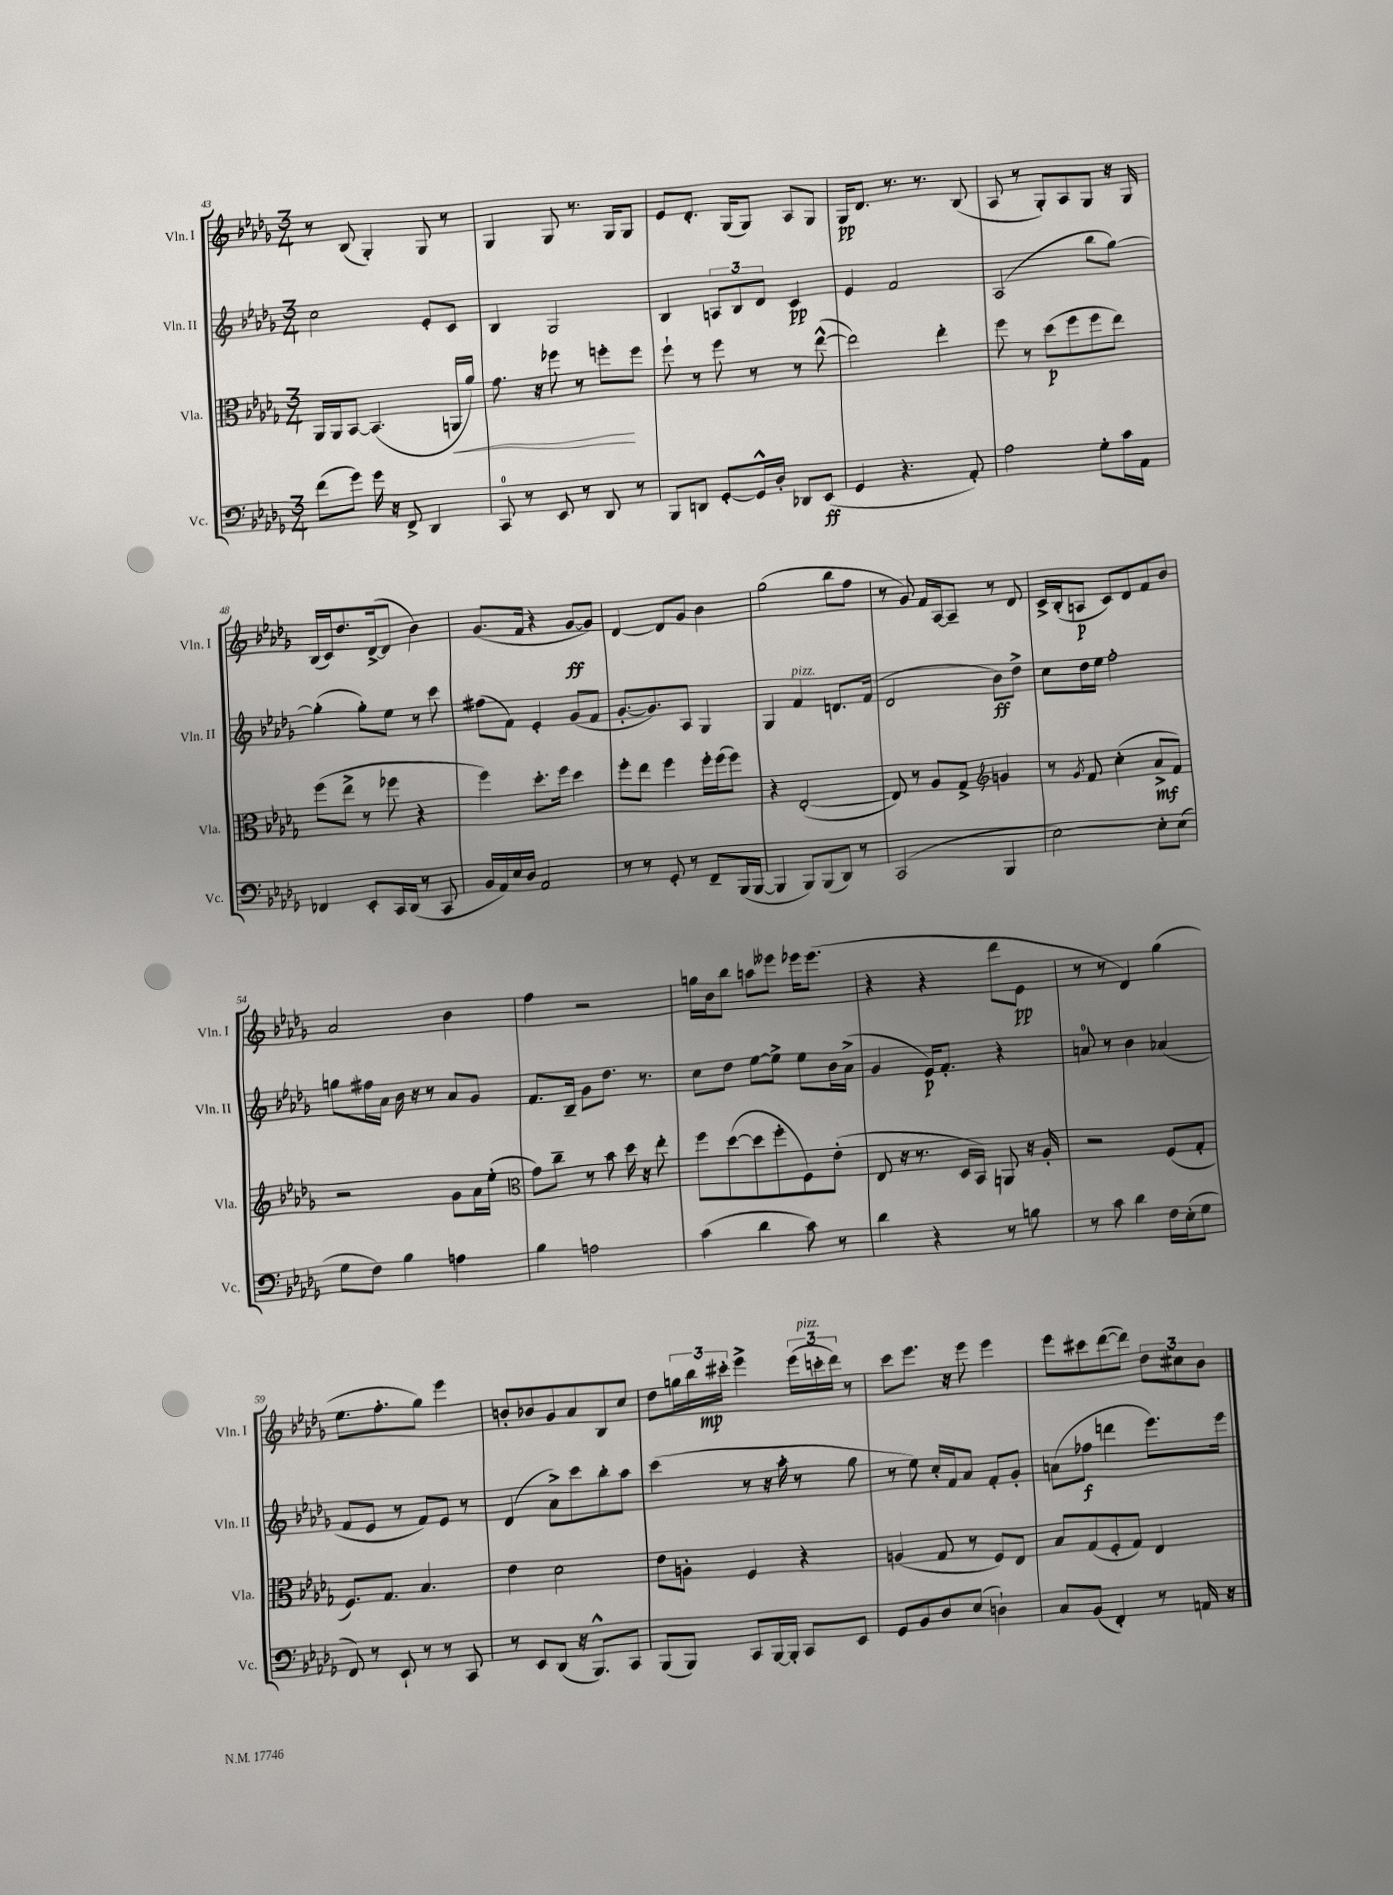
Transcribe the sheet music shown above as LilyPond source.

<<
\new StaffGroup <<
\new Staff = "s0" \with { instrumentName = "Vln. I" shortInstrumentName = "Vln. I" } {
    \clef treble \key des \major \numericTimeSignature \time 3/4
    r8 bes8( ges4-.) ges8 r8 |
    ges4 ges8 r8. ges16 ges8 |
    ees'8 des'8.-. ges16( ges8) aes8 ges8 |
    ges16\pp des'8. r8. r8. bes8( |
    aes8 r8 ges8-.) aes8 ges8 r16 ges16 |
    bes16( c'16) des''8. des'16~->( des'8 bes'4) |
    ges'8.( f'16 r4 ges'8~\ff ges'8) |
    des'4~ des'8 ges'8 bes'4 |
    ges''2( bes''8 f''8 |
    r8 ges'8) f'16 aes16~ aes8-- r8 des'8 |
    c'16-> bes16-.( a8\p c'8) des'8 f'8 bes'8 |
    aes'2 bes'4 |
    f''4 r2 |
    g''16 bes'16 bes''8 a''8 eeses'''8 ees'''16 ees'''8.( |
    r4 r4 des'''8 ees'8\pp |
    r8 r8 des'4) ges''4( |
    ees''8. f''8.-. ges''8) ees'''4 |
    b'8-. bes'8 ges'8 aes'8 bes8 c''8 |
    des''8 \tuplet 3/2 { g''16 bes''16 cis'''16-.\mp } ees'''4-> \tuplet 3/2 { ees'''16( c'''16-.^\markup { \italic "pizz." } des'''16) } r8 |
    c'''8 ees'''8. r16 ees'''8 ees'''4 |
    ees'''8 cis'''8 des'''8~( des'''8) \tuplet 3/2 { des''8 cis''8 bes'8 } \bar "|." |
}
\new Staff = "s1" \with { instrumentName = "Vln. II" shortInstrumentName = "Vln. II" } {
    \clef treble \key des \major \numericTimeSignature \time 3/4
    c''2 ees'8-. c'8 |
    bes4 ges2 |
    bes4 \tuplet 3/2 { a8 bes8 des'8 } c'4\pp |
    ees'4 f'2 |
    aes2( bes''8 ges''8~) |
    ges''4-.( ges''8-.) ees''8 r8 c'''8 |
    fis''8( f'8) ees'4-. ges'8( f'8 |
    ges'8.~-. ges'8.) aes8 ges4 |
    ges4 f'4^\markup { \italic "pizz." } d'8. f'16( |
    des'2 bes'8\ff) des''8-> |
    c''8 des''16 ees''16 f''2-. |
    g''8 fis''16 aes'16 bes'16 r16 r8 aes'8 ges'8 |
    f'8. bes16-- ges'8 des''8. r8. |
    c''8 des''8 ees''8~ ees''8-> ees''8 bes'16 aes'16->( |
    ges'4 ees'16\p) f'8.-. r4 |
    a'8-0 r8 bes'4 aes'4( |
    f'8 ees'8 r8 f'8) ees'8 r8 |
    des'4( aes'8->) c'''8 bes''8-. aes''8 |
    c'''4( r8 r16 aes''16-. r8 ges''8 |
    r8 ees''8) c''16-. f'16 aes'8 f'8-. ges'8-. |
    a'8( fes''8\f d'''4 ees'''8.) ees'''16 \bar "|." |
}
\new Staff = "s2" \with { instrumentName = "Vla." shortInstrumentName = "Vla." } {
    \clef alto \key des \major \numericTimeSignature \time 3/4
    aes,16 aes,16 bes,8~ bes,4.( a,16\< aes'16) |
    ges'8. r16 fes''8 r8 f''8-.\! f''8 |
    f''8-! r8 f''8 r8 r8 ees''8~-^( |
    ees''2) ees''4-. |
    f''8 r8 des''8\p( f''8 f''8 ees''8) |
    f''8( ees''8-> r8 fes''8 r4 |
    f''4) des''8.-. f''16 des''4 |
    f''8-. ees''8 f''4 f''16-. f''16( f''8) |
    r4 ees2~-.( |
    ees8) r8 aes8 ges8-> \clef treble g'4 |
    r8 \acciaccatura { ges'8 } f'8 c''4-.( aes'8->\mf f'8) |
    r2 ges'8 aes'16 ees''16-.( |
    \clef alto ges'8) c''8-- r8 bes'8 des''16 r16 ees''8-. |
    f''8 des''8~( des''8 f''8-. f8) ees'8-.( |
    ees8 r16 r8. des16 bes,16) a,8 r16 aes16-. |
    r2 f8( ges8-. |
    f8.) ges8. bes4. |
    ees'4 des'2 |
    ees'8 a8-. f4 r4 |
    a4( ges8 r8 f8) ees8 |
    bes8 ges8( f8-. ges8) ees4 \bar "|." |
}
\new Staff = "s3" \with { instrumentName = "Vc." shortInstrumentName = "Vc." } {
    \clef bass \key des \major \numericTimeSignature \time 3/4
    f'8( ges'8) ges'16 r16 f,8-> des,4 |
    c,8-0 r8 ees,8 r8 des,8 r8 |
    bes,,8 d,8 ges,8~-. ges,16-^ des16-. des,8 ees,8\ff( |
    ges,4 r4. aes,8-.) |
    aes2 ges8-. c'16 aes,16 |
    fes,4 ees,8-. c,16 des,16( r8 c,8 |
    bes,16 aes,16) ees16 des16 aes,2 |
    r8 r8 ges,8-. r8 f,8-- bes,,16( bes,,16~ |
    bes,,4 bes,,8) bes,,8( des,8) r8 |
    c,2( bes,,4 |
    ees2~) ees8-. ees8( |
    ges8 f8) bes4 a4 |
    bes4 a2 |
    c'4( des'4 c'8) r8 |
    des'4 r4 r8 b8 |
    r8 c'8 des'4 f16 ees16-.( ges8 |
    f,8) r8 ees,8-! r8 r8 c,8 |
    r8 ees,8 des,8( r16 bes,,8.-^) c,8 |
    bes,,8( bes,,8) c,8 bes,,16~ bes,,16-. c,8 ees,8 |
    ges,8 bes,8 des8 ees8( d4-!) |
    c8 bes,8( f,4-.) r8 a,16 r16 \bar "|." |
}
>>
>>
\layout { \context { \Score currentBarNumber = #43 } }
